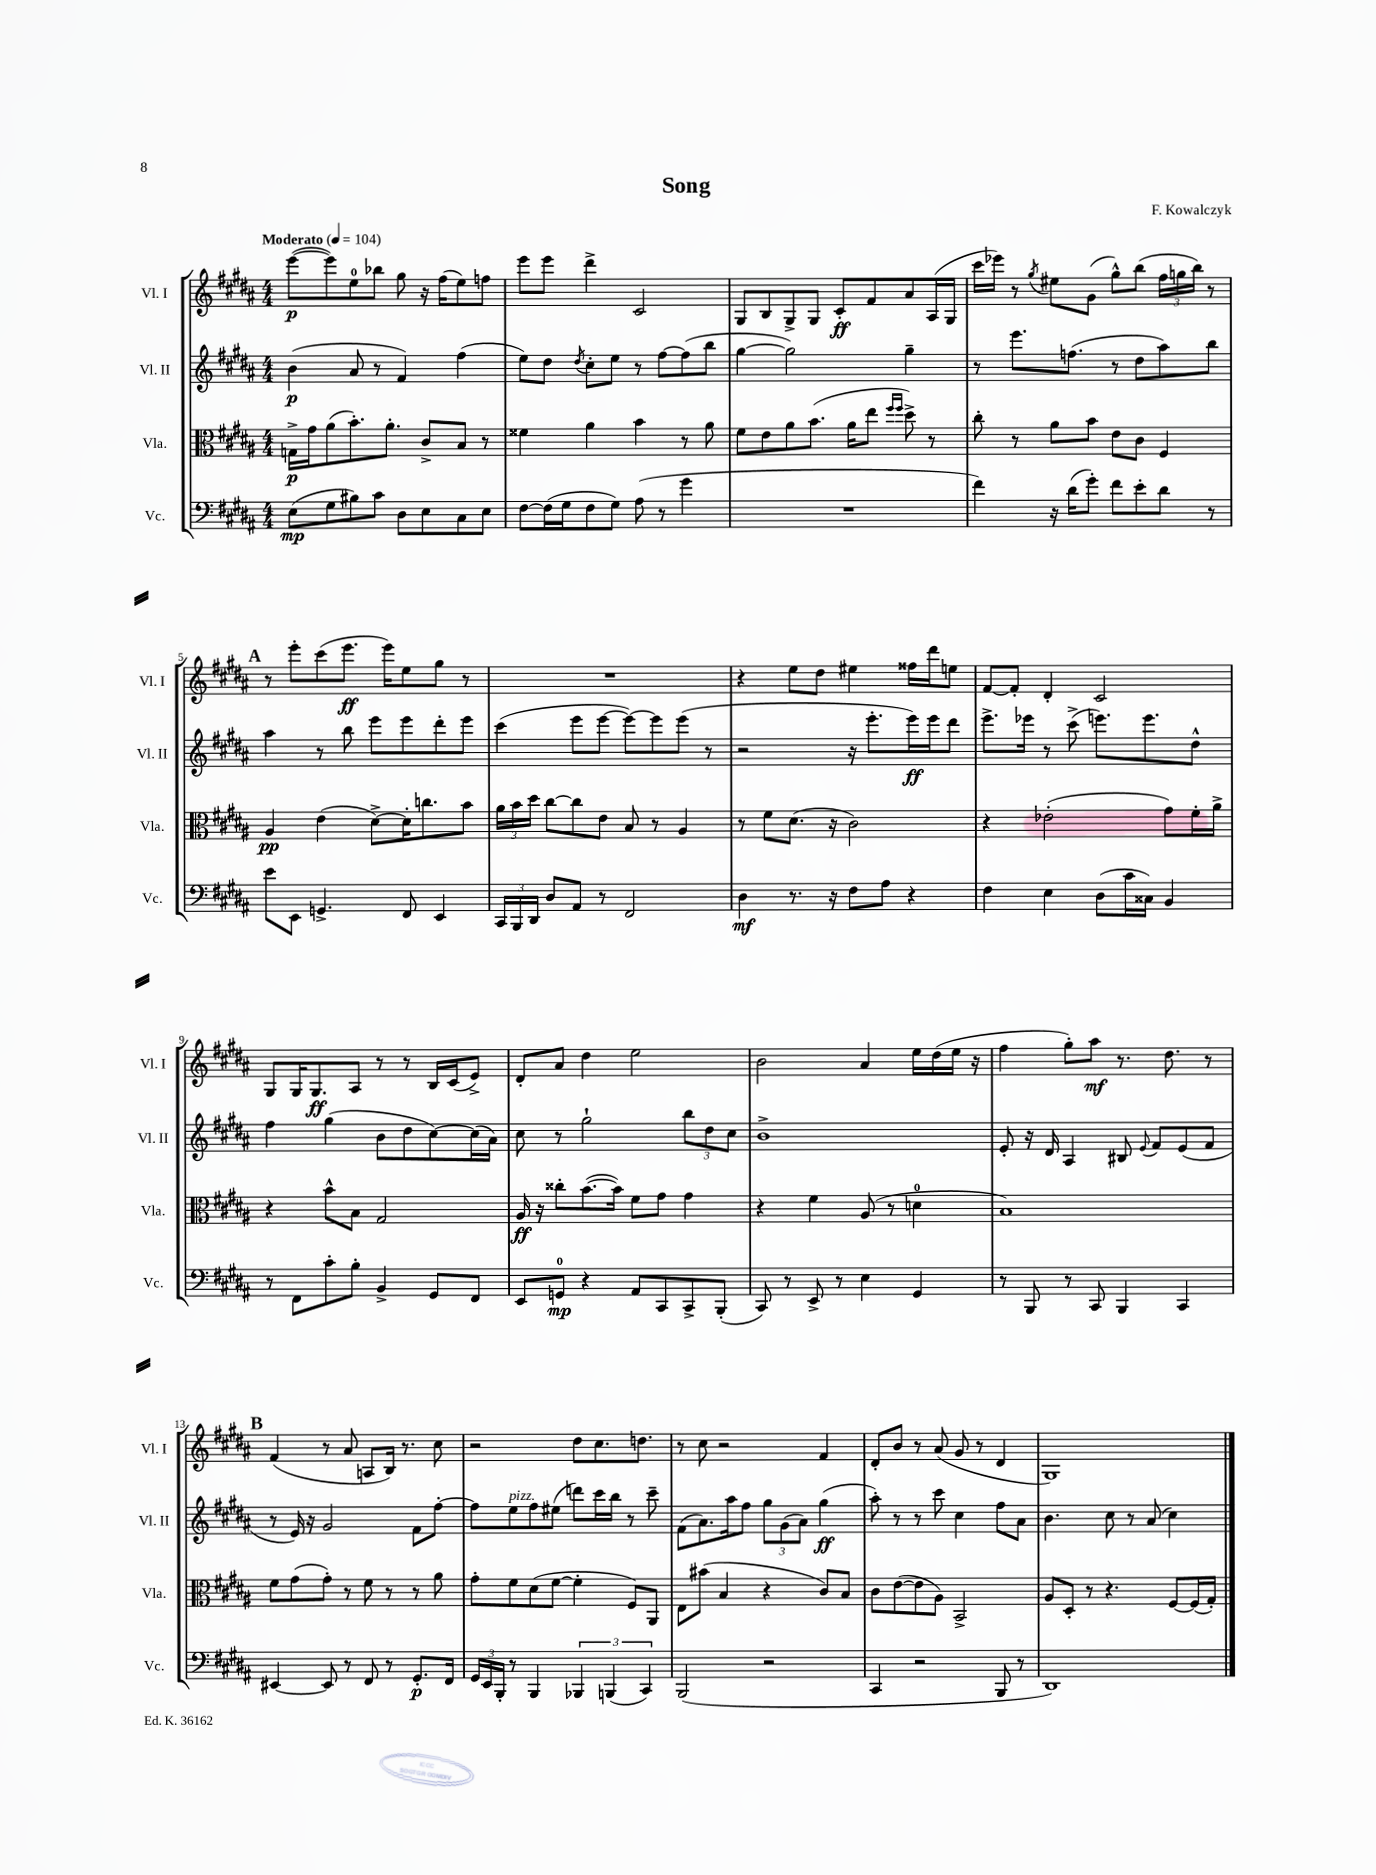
\header { title = "Song" composer = "F. Kowalczyk" }
<<
\new StaffGroup <<
\new Staff = "s0" \with { instrumentName = "Vl. I" shortInstrumentName = "Vl. I" } {
    \clef treble \key b \major \numericTimeSignature \time 4/4 \tempo "Moderato" 4 = 104
    \autoBeamOff e'''8[~\p( e'''8) e''8-0 bes''8] gis''8 r16 fis''16[( e''8) f''8] |
    e'''8[ e'''8] dis'''4-> cis'2 |
    gis8[ b8 gis8-> gis8] cis'8[-.\ff fis'8 ais'8 ais16( gis16] |
    cis'''16[ ees'''16]) r8 \acciaccatura { gis''8 } eis''8[ gis'8]( gis''8[-^) b''8]( \tuplet 3/2 { fis''16[ g''16 b''16]) } r8 |
    \mark \markup { \bold "A" } r8 e'''8[-. cis'''8( e'''8.]\ff e'''16[) e''8 gis''8] r8 |
    R1 |
    r4 e''8[ dis''8] eis''4 fisis''16[ dis'''16 e''8] |
    fis'8[~ fis'8]-. dis'4-. cis'2 |
    gis8[ gis16 gis8.\ff ais8] r8 r8 b16[ cis'16( e'8]->) |
    dis'8[-. ais'8] dis''4 e''2 |
    b'2 ais'4 e''16[ dis''16( e''16] r16 |
    fis''4 gis''8[-.) ais''8]\mf r8. dis''8. r8 |
    \mark \markup { \bold "B" } fis'4( r8 ais'8 a8[ b16]) r8. cis''8 |
    r2 dis''8[ cis''8. d''8.] |
    r8 cis''8 r2 fis'4 |
    dis'8[-. b'8] r8 ais'8( gis'8 r8 dis'4 |
    gis1) \bar "|." |
}
\new Staff = "s1" \with { instrumentName = "Vl. II" shortInstrumentName = "Vl. II" } {
    \clef treble \key b \major \numericTimeSignature \time 4/4
    \autoBeamOff b'4\p( ais'8 r8 fis'4) fis''4( |
    e''8[) dis''8] \acciaccatura { dis''8 } cis''8[-. e''8] r8 fis''8[~ fis''8( b''8] |
    gis''4~ gis''2) gis''4-- |
    r8 e'''8.[ f''8.]( r8 dis''8[ ais''8) b''8] |
    \mark \markup { \bold "A" } ais''4 r8 b''8 e'''8[ e'''8 dis'''8-. e'''8] |
    cis'''4( e'''8[ e'''8]~ e'''8[~) e'''8 e'''8]( r8 |
    r2 r16 e'''8.[-. e'''16\ff) e'''16 dis'''8] |
    e'''8.[-> ees'''16] r8 cis'''8->( e'''8.[) e'''8. dis''8]-^ |
    fis''4 gis''4( b'8[ dis''8 cis''8~) cis''16( ais'16]) |
    cis''8 r8 gis''2-! \tuplet 3/2 { b''8[ dis''8 cis''8] } |
    b'1-> |
    e'8-. r16 dis'16 ais4 bis8 \appoggiatura { e'8 } fis'8[ e'8( fis'8] |
    \mark \markup { \bold "B" } r8 e'16) r16 gis'2 fis'8[ fis''8]~-. |
    fis''8[ e''8^\markup { \italic "pizz." } fis''8 eis''8]( d'''8[) cis'''16 b''16] r8 cis'''8-- |
    fis'8[( ais'8.) ais''16 fis''8] \tuplet 3/2 { gis''8[ gis'8( ais'8]) } gis''4\ff( |
    ais''8-.) r8 r8 cis'''8 cis''4 fis''8[ ais'8] |
    b'4. cis''8 r8 ais'8( cis''4) \bar "|." |
}
\new Staff = "s2" \with { instrumentName = "Vla." shortInstrumentName = "Vla." } {
    \clef alto \key b \major \numericTimeSignature \time 4/4
    \autoBeamOff g16[->\p gis'16 ais'8( b'8.-.) ais'8.]-. cis'8[-> b8] r8 |
    fisis'4 ais'4 b'4 r8 ais'8 |
    fis'8[ e'8 ais'8 b'8.]( ais'16[ e''8] \grace { fis''16[ fis''16] } dis''8->) r8 |
    cis''8-. r8 ais'8[ b'8] e'8[ cis'8] fis4 |
    \mark \markup { \bold "A" } ais4\pp e'4( dis'8[~->) dis'16-. c''8. b'8] |
    \tuplet 3/2 { ais'16[ b'16 dis''16] } cis''8[~ cis''8 e'8] b8 r8 ais4 |
    r8 fis'8[ dis'8.]( r16 cis'2) |
    r4 ees'2-.( gis'8[) fis'16-. ais'16]-> |
    r4 b'8[-^ b8] gis2 |
    ais16\ff r16 cisis''8[-. b'8.~( b'16]) fis'8[ gis'8] gis'4 |
    r4 fis'4 ais8( r8 d'4-0 |
    b1) |
    \mark \markup { \bold "B" } fis'8[ gis'8( gis'8]-.) r8 fis'8 r8 r8 ais'8 |
    gis'8[-. fis'8 dis'8( fis'8]~ fis'4-. fis8[) ais,8] |
    e8[ bis'8]( b4 r4 cis'8[) b8] |
    cis'8[ e'8~( e'8 ais8]) b,2-> |
    ais8[ dis8]-. r8 r4. fis8[~ fis16( gis16]-.) \bar "|." |
}
\new Staff = "s3" \with { instrumentName = "Vc." shortInstrumentName = "Vc." } {
    \clef bass \key b \major \numericTimeSignature \time 4/4
    \autoBeamOff e8[\mp( gis8 bis8) cis'8] dis8[ e8 cis8 e8] |
    fis8[~ fis16( gis16 fis8 gis8]) ais8( r8 gis'4 |
    R1 |
    fis'4) r16 dis'16[( gis'8]-.) fis'8[ e'8-. dis'8] r8 |
    \mark \markup { \bold "A" } e'8[ e,8] g,4.-> fis,8 e,4 |
    \tuplet 3/2 { cis,16[ b,,16 dis,16] } dis8[ ais,8] r8 fis,2 |
    dis4\mf r8. r16 fis8[ ais8] r4 |
    fis4 e4 dis8[( cis'16 cisis16]) b,4 |
    r8 fis,8[ cis'8-. b8]-. b,4-> gis,8[ fis,8] |
    e,8[ g,8]-0\mp r4 ais,8[ cis,8 cis,8-> b,,8]-.( |
    cis,8) r8 e,8-> r8 e4 gis,4 |
    r8 b,,8 r8 cis,8 b,,4 cis,4 |
    \mark \markup { \bold "B" } eis,4~ eis,8 r8 fis,8 r8 gis,8.[-.\p fis,16] |
    \tuplet 3/2 { gis,16[ e,16 b,,16]-. } r8 b,,4 \tuplet 3/2 { bes,,4 b,,4( cis,4) } |
    b,,2( r2 |
    cis,4 r2 b,,8 r8 |
    dis,1) \bar "|." |
}
>>
>>
